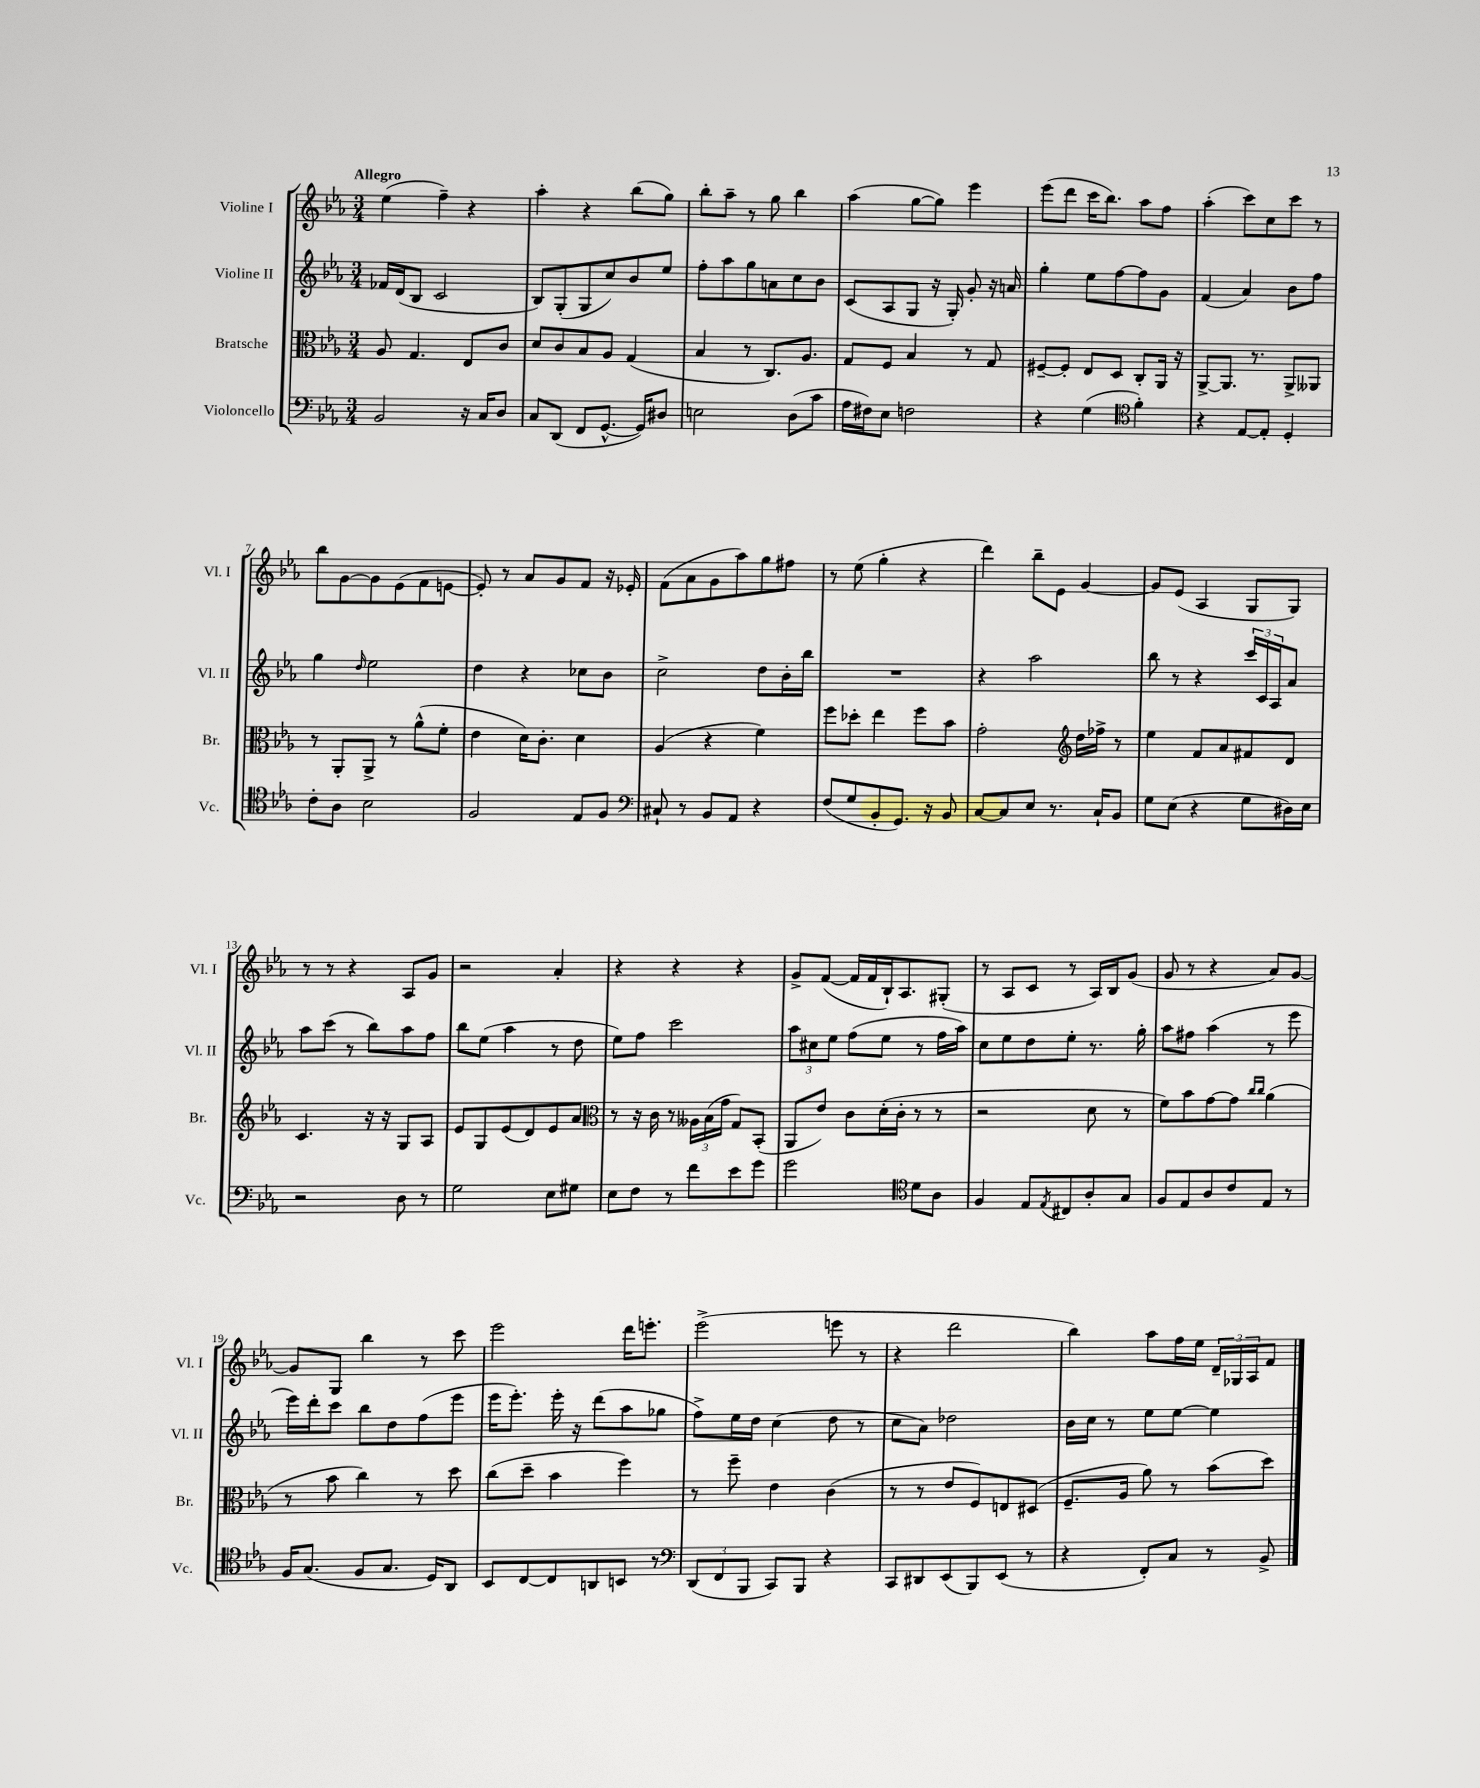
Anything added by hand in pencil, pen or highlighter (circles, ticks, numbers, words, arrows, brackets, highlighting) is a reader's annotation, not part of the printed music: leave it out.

**kern	**kern	**kern	**kern
*staff4	*staff3	*staff2	*staff1
*clefF4	*clefC3	*clefG2	*clefG2
*k[b-e-a-]	*k[b-e-a-]	*k[b-e-a-]	*k[b-e-a-]
*M3/4	*M3/4	*M3/4	*M3/4
2BB-/	8A-/	16f-/LL	(4ee-\
.	.	(16d/J	.
.	4.G/	8B-/J	.
.	.	2c/	4ff~\)
16r	8E-/L	.	4r
16C/LK	.	.	.
8D/J	8c/J	.	.
=	=	=	=
8C/L	8d/L	8B-/L)	4aa-'\
(8DD/J	8c/	(8G'/	.
8FF/L	8B-/	8G/	4r
[8.GG^^/J	8A-/J	8cc/)	.
.	(4G/	8b-/	(8bb-\L
16GG/]LK)	.	.	.
8D#/J	.	8ee-/J	8gg\J)
=	=	=	=
2E\	4B-/	8ff'\L	8bb-'\L
.	.	8aa-\	8aa-~\J
.	8r	8gg\	8r
.	8.C/L)	8a\	8gg\
(8D\L	.	8cc\	4bb-\
.	8.A-/J	.	.
8c\J	.	8b-\J	.
=	=	=	=
16A-\LL	8G/L	(8c/L	(4aa-\
16F#\J)	.	.	.
8E-\J	8F/J	8A-/	.
2F\	4B-/	8G/J	[8gg\L
.	.	16r	8gg\]J)
.	.	16G'/)	.
.	8r	8g'/	4eee-\
.	8G/	16r	.
.	.	16a/	.
=	=	=	=
4r	[8F#~/L	4gg'\	(8eee-\L
.	8F#'/]J	.	8ddd\J
(4G\	8E-/L	8ee-\L	16ccc\LK
.	.	.	8.bb-\J)
.	8D/J	[8ff\	.
*clefC4	*	*	*
4f'\)	8C'/L	8ff\]	8aa-\L
.	16AA-/Jk	8g\J	8ff\J
.	16r	.	.
=	=	=	=
4r	[8AA-^/L	(4f/	(4aa-'\
.	8.AA-/]J	.	.
[8E-/L	.	4a-/)	8ccc\L)
.	8.r	.	.
8E-'/]J	.	.	8cc\
4D'/	8AA-^/L	8b-\L	8ccc\J
.	8AA--/J	8ff\J	8r
=	=	=	=
8c'\L	8r	4gg\	8bb-\L
8A-\J	8AA-'/L	.	[8g\
.	.	16qqdd/	.
2B-\	8AA-^/J	2ee-\	8g\]
.	8r	.	(8e-\
.	(8a-^^\L	.	8f\
.	8f'\J	.	[8e\J
=	=	=	=
2F/	4e-\	4dd\	8e'/])
.	.	.	8r
.	16d\LK)	4r	8a-/L
.	8.c'\J	.	.
.	.	.	8g/
8E-/L	4d\	8cc-\L	8f/J
8F/J	.	8b-\J	16r
.	.	.	16e-'/
=	=	=	=
*clefF4	*	*	*
8C#`/	(4A-/	2cc^\	(8f\L
8r	.	.	8a-\
8BB-/L	4r	.	8g\
8AA-/J	.	.	8aa-\)
4r	4f\)	8dd\L	8gg\
.	.	16b-'\L	8ff#\J
.	.	16bb-\JJ	.
=	=	=	=
(8F/L	8ff\L	2.r	8r
8G/	8dd-'\J	.	(8ee-\
8BB-'/	4ee-\	.	4gg'\
8.GG/J)	.	.	.
.	8ff\L	.	4r
16r	.	.	.
8BB-/	8b-\J	.	.
=	=	=	=
[8C/L	2g'\	4r	4ddd\)
8C/]	.	.	.
8E-/J	.	2aa-\	8bb-~\L
8.r	.	.	8e-\J
*	*clefG2	*	*
.	16dd\LL	.	[4g/
16C`/LK	16ff-^\JJ	.	.
8BB-/J	8r	.	.
=	=	=	=
8G\L	4ee-\	8bb-\	8g/]L
(8E-\J	.	8r	(8e-/J
4r	8f/L	4r	4A-/
.	8a-/	.	.
8G\L	8f#/	24ccc/LL	8G/L
.	.	24c/	.
.	.	24A-/J	.
16D#\L)	8d/J	8a-/J	8G/J)
16E-\JJ	.	.	.
=	=	=	=
2r	4.c/	8aa-\L	8r
.	.	(8ccc\J	8r
.	.	8r	4r
.	16r	8bb-\L)	.
.	16r	.	.
8D\	8G/L	8aa-\	8A-/L
8r	8A-/J	8ff\J	8g/J
=	=	=	=
2G\	8e-/L	8bb-\L	2r
.	8G/	(8ee-\J	.
.	(8e-/	4aa-\	.
.	8d/)	.	.
8E-\L	8e-/	8r	4a-'/
8G#\J	8a-/J	8dd\	.
=	=	=	=
*	*clefC3	*	*
8E-\L	8r	8ee-\L)	4r
8F\J	16r	8ff\J	.
.	16c\	.	.
8r	8r	2ccc\	4r
8f\L	24A--\LL	.	.
.	(24B-\	.	.
.	24g\JJ	.	.
8e-\	8G/L)	.	4r
8g\J	(8BB-'/J	.	.
=	=	=	=
2g\	8AA-/L	12aa-\L	8g^/L
.	.	12cc#\	.
.	8e-/J)	.	([8f/J
.	.	12ee-\J	.
.	8c\L	(8ff\L	16f/]LL
.	.	.	16f/
.	(16d'\L	8ee-\J	16B-`/J)
.	16c'\JJ	.	8.A-/
*clefC4	*	*	*
8d\L	8r	8r	.
8A-\J	8r	16ff\LL	(8G#'/J
.	.	16aa-\JJ)	.
=	=	=	=
4F/	2r	8cc\L	8r
.	.	8ee-\	8A-/L
8E-/L	.	8dd\	8c/J
8qE-/	.	.	.
8C#/	.	8ee-'\J	8r
8A-'/	8d\	8.r	16A-/LL)
.	.	.	16B-/J
8G/J	8r	.	(8g/J
.	.	16gg'\	.
=	=	=	=
8F/L	8f\L)	8aa-\L	8g/
8E-/	8b-\	8ff#\J	8r
8A-/	[8g\	(4aa-\	4r
8c/	8g\]J	.	.
.	16qqcc/LL	.	.
.	16qqcc/JJ	.	.
8E-/J	(4a-\	8r	8a-/L)
8r	.	8eee-\	[8g/J
=	=	=	=
16F/LK	8r	16eee-\LL)	8g/]L
(8.G/J	.	16ddd'\J	.
.	8b-\	8ccc\J	8G/J
8F/L	4cc\)	8bb-\L	4bb-\
8.G/J	.	8dd\	.
.	8r	(8ff\	8r
16D/LK)	.	.	.
8AA-/J	8dd\	8eee-\J	8ccc\
=	=	=	=
8BB-/L	(8cc\L	16eee-\LK	2eee-\
.	.	8.eee-'\J)	.
[8C/	8dd~\J	.	.
8C/]	4b-\	16eee-'\	.
.	.	16r	.
8AA/	.	(8ddd\L	.
8BB/J	4ff\)	8aa-\	16ddd\LK
.	.	.	8.eee'\J
8r	.	8gg-\J	.
=	=	=	=
*clefF4	*	*	*
(12DD/L	8r	8ff^\L)	(2eee-^\
12FF/	.	.	.
.	8ff~\	16ee-\L	.
12BBB-/J	.	.	.
.	.	16dd\JJ	.
8CC/L)	4e-\	(4cc\	.
8BBB-/J	.	.	.
4r	(4c\	8dd\	8eee\
.	.	8r	8r
=	=	=	=
8CC/L	8r	8cc\L	4r
8DD#/	8r	8a-\J)	.
(8EE-/	8e-/L	2dd-\	2ddd\
8BBB-/)	8F/)	.	.
(8EE-/J	8E/	.	.
8r	(8D#/J	.	.
=	=	=	=
4r	8.F~/L	16b-\LL	4bb-\)
.	.	16cc\JJ	.
.	.	8r	.
.	16A-/Jk	.	.
8FF'/L)	8a-\)	8ee-\L	8aa-\L
8C/J	8r	[8ee-\J	16ff\L
.	.	.	16ee-\JJ
8r	(8b-\L	4ee-\]	24d~/LL
.	.	.	24G-/
.	.	.	24A-/J
8BB-^/	8dd\J)	.	8f/J
==	==	==	==
*-	*-	*-	*-
